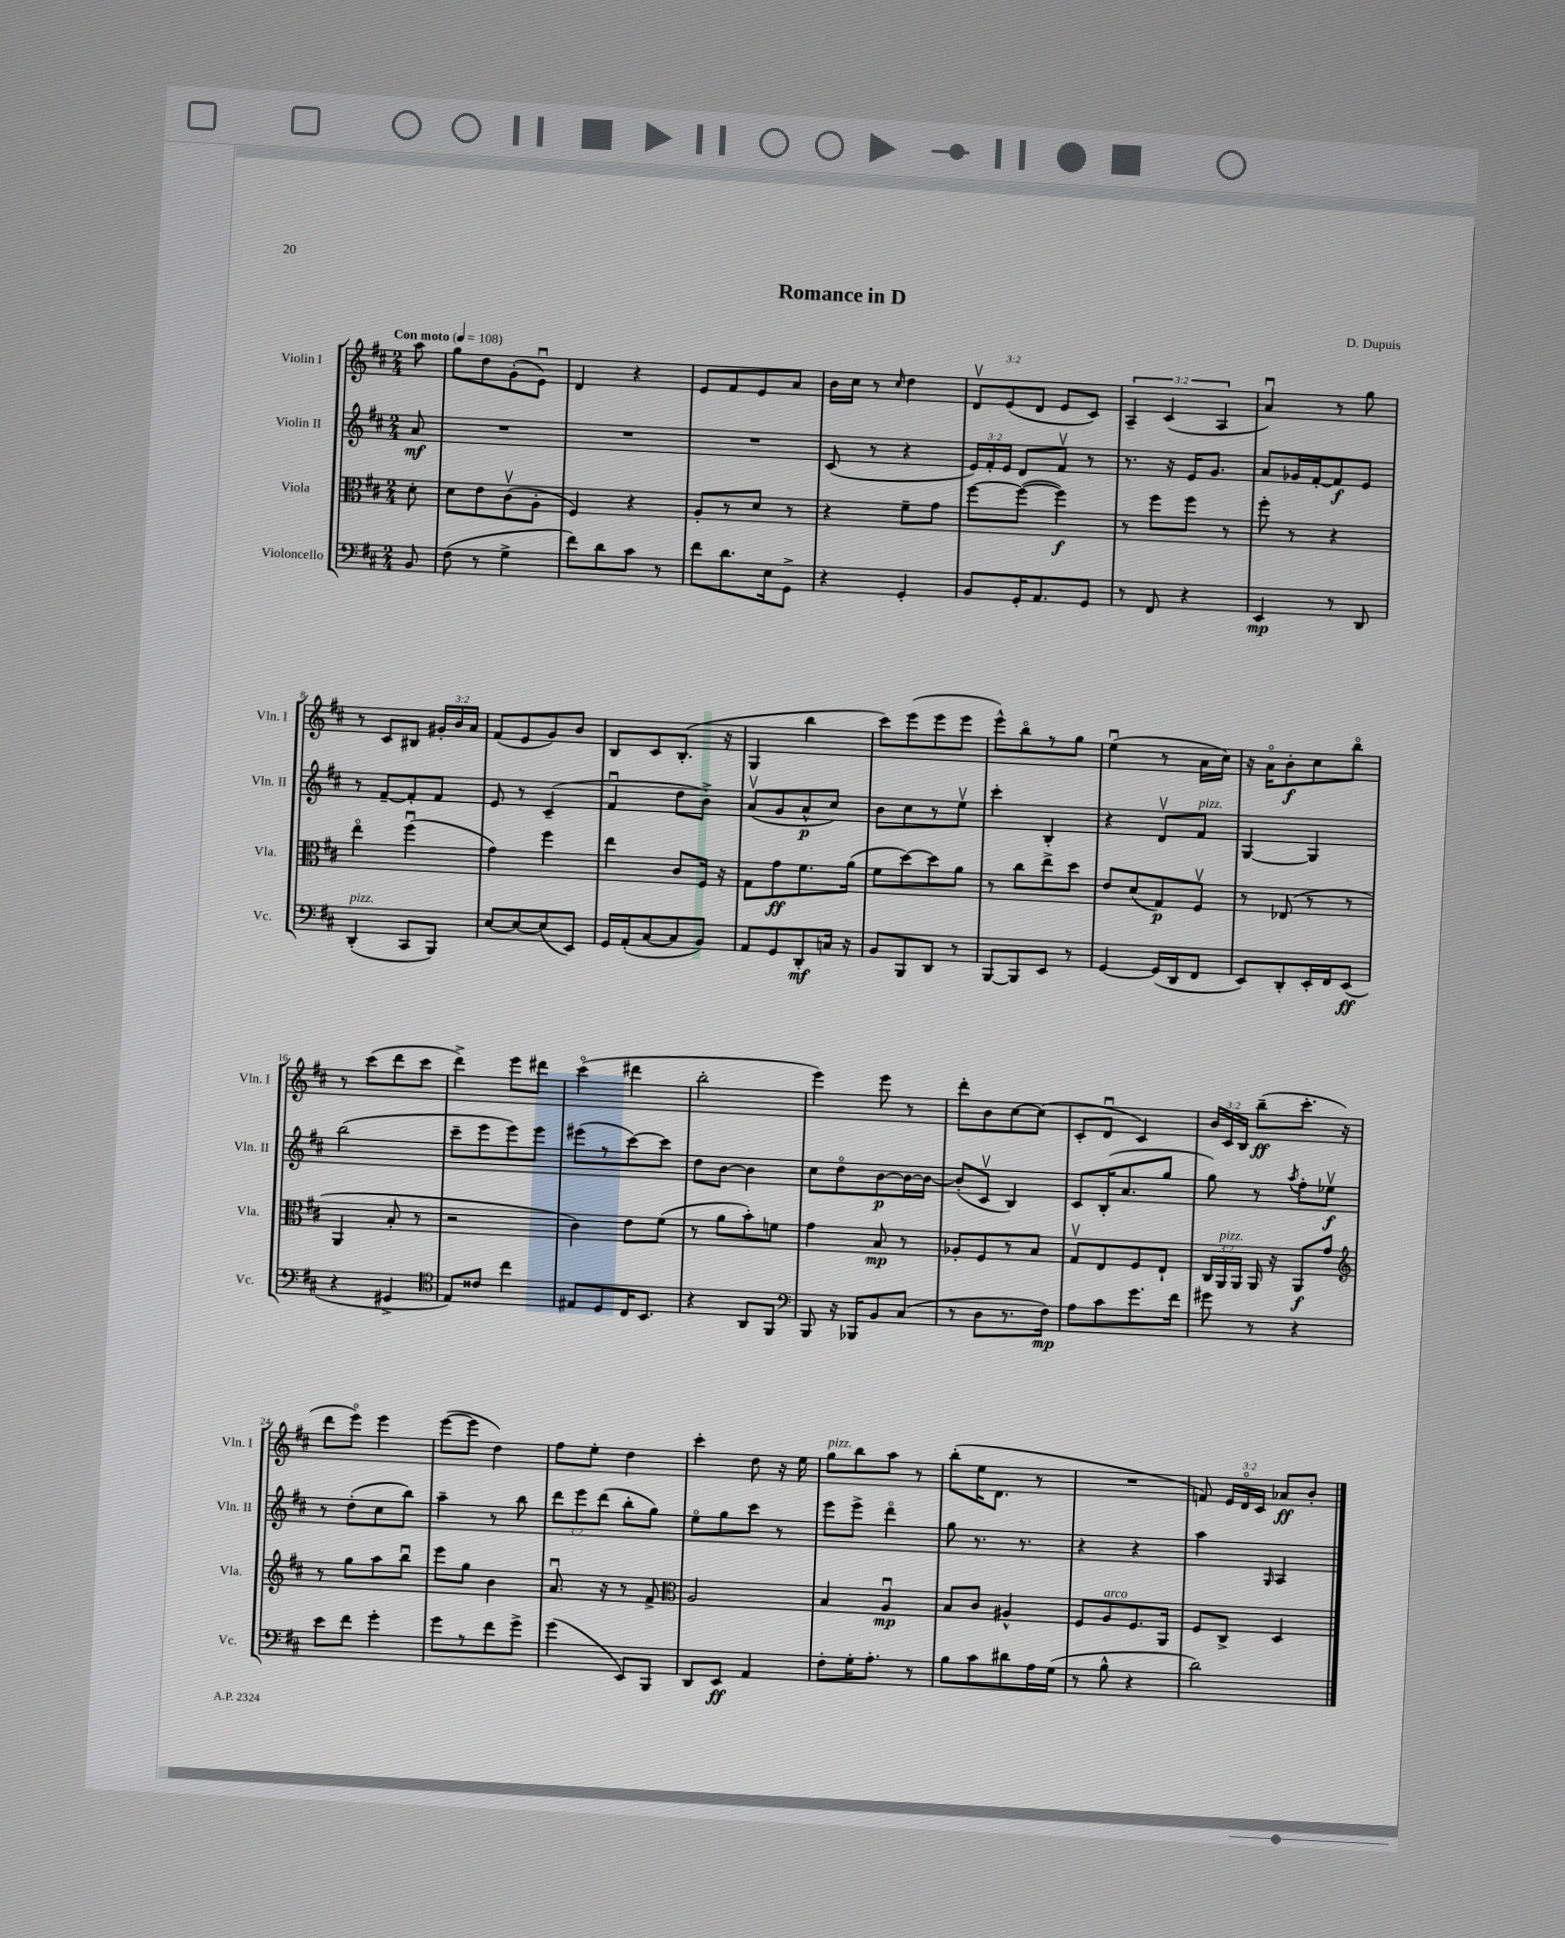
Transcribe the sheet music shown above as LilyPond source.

\header { title = "Romance in D" composer = "D. Dupuis" }
<<
\new StaffGroup <<
\new Staff = "s0" \with { instrumentName = "Violin I" shortInstrumentName = "Vln. I" } {
    \clef treble \key d \major \numericTimeSignature \time 2/4 \override Staff.TupletNumber.text = #tuplet-number::calc-fraction-text \partial 8 \tempo "Con moto" 4 = 108
    \autoBeamOff a''8 |
    g''8[ d''8 g'8-.( e'8]\downbow) |
    d'4 r4 |
    e'8[ fis'8 e'8 a'8] |
    b'16[ cis''16] r8 \grace { cis''16 } d''4 |
    \tuplet 3/2 { d'8[\upbow e'8( d'8] } e'8[ cis'8]) |
    \tuplet 3/2 { a4-- cis'4( a4 } |
    a'4\downbow) r8 g''8 |
    r8 cis'8[ bis8] \tuplet 3/2 { gis'16[-. b'16 a'16] } |
    fis'8[( e'8 g'8) b'8] |
    b8[ cis'8 b8.]-.( r16 |
    g4 b''4 |
    cis'''8[) e'''8( e'''8 e'''8] |
    e'''8[-^) b''8\flageolet r8 g''8] |
    e''4\downbow( r8 a'16[ cis''16]) |
    r16 a'16[\flageolet b'8-.\f cis''8 b''8]\flageolet |
    r8 cis'''8[( d'''8 cis'''8] |
    d'''4->) e'''8[ dis'''8] |
    cis'''4\flageolet( dis'''4 |
    b''2-. |
    e'''4) e'''8 r8 |
    d'''8[-. b'8 cis''8~ cis''8]( |
    cis'8[-. d'8]\downbow cis'4) |
    \tuplet 3/2 { b'16[ cis'16 b16] } b''8[--\ff( cis'''8.]-. r16 |
    d'''8[ e'''8]\flageolet) e'''4 |
    e'''8[~( e'''8] d''4) |
    fis''8[ e''8]-. d''4 |
    cis'''4-. d''8 r16 e''16 |
    g''8[^\markup { \italic "pizz." } b''8 a''8] r8 |
    b''8[-.( e''16 d'8.] r8 |
    R2 |
    f'8) \tuplet 3/2 { e'16[ d'16\flageolet cis'16] } aes'8[\ff b'8]-. \bar "|." |
}
\new Staff = "s1" \with { instrumentName = "Violin II" shortInstrumentName = "Vln. II" } {
    \clef treble \key d \major \numericTimeSignature \time 2/4 \override Staff.TupletNumber.text = #tuplet-number::calc-fraction-text \partial 8
    \autoBeamOff a'8\mf |
    R2 |
    R2 |
    R2 |
    cis'8( r8 r4 |
    \tuplet 3/2 { e'16[) fis'16-. e'16] } d'8[ fis'8]\upbow r8 |
    r8. r16 e'16[ g'8.] |
    a'8[ ges'16 fis'16~-. fis'8\f e'8] |
    r8 fis'8[~-- fis'8-. fis'8] |
    e'8 r8 cis'4--( |
    fis'4\downbow d''8[ b'8]->) |
    a'8[\upbow( g'8 a'8-^\p cis''8]) |
    b'8[ cis''8 r8 e''8]\upbow |
    cis'''4-. b4-. |
    r4 d'8[\upbow fis'8]^\markup { \italic "pizz." } |
    g4~ g4 |
    b''2( |
    cis'''8[-- e'''8 e'''8) e'''8] |
    eis'''8[( r8 cis'''8~) cis'''8] |
    d''8[ b'8]~ b'4 |
    cis''8[ d''8\flageolet b'8~\p b'16~ b'16]~ |
    b'8[-.( cis'8]\upbow b4) |
    cis'8[ b16-.( a'8. g''8] |
    g''8) r8 \acciaccatura { a''8 } fis''8[-. ees''8]\upbow\f |
    r8 d''8[-.( cis''8 b''8]) |
    a''4-- r8 b''8 |
    \tuplet 3/2 { d'''8[ e'''8 d'''8]( } b''8[-. g''8]) |
    e''8[\flageolet g''8 cis'''8] r8 |
    e'''8[ e'''8]-> d'''4\flageolet |
    g''8 r8. r8. |
    r4 r4 |
    a''4 \grace { g16 } a4 \bar "|." |
}
\new Staff = "s2" \with { instrumentName = "Viola" shortInstrumentName = "Vla." } {
    \clef alto \key d \major \numericTimeSignature \time 2/4 \override Staff.TupletNumber.text = #tuplet-number::calc-fraction-text \partial 8
    \autoBeamOff d'8-. |
    d'8[ e'8 cis'8\upbow( a8]-. |
    fis4) r4 |
    a8[-. r8 d'8] r8 |
    r4 fis'8[-- g'8] |
    fis''8[~ fis''8]~( fis''4\f) |
    r8 fis''8[ fis''8] r8 |
    fis''8-. r8 r4 |
    e''4\flageolet fis''4\downbow( |
    g'4) fis''4 |
    e''4 cis'8[ fis16] r16 |
    g8[ g'8\ff fis'8. a'16]( |
    fis'8[ d''8~) d''8 a'8] |
    r8 cis''8[ e''8-> d''8] |
    e'8[ d'8( g8\p) fis8]\upbow |
    r8 ees8( r8 r8 |
    a,4 b8-. r8 |
    r2 |
    cis'4) e'8[ fis'8]( |
    r8 a'8[ b'8-.) f'8] |
    g'4 b8\mp r8 |
    aes8[-. fis8 r8 b8] |
    g8[\upbow e8 fis8 e8]-! |
    \tuplet 3/2 { cis16[ a,16^\markup { \italic "pizz." } a,16] } a,16 r16 a,8[\f g'8] |
    \clef treble r8 g''8[ a''8 b''8]\downbow |
    e'''8[ g''8] b'4 |
    a'8.\downbow r16 r8 fis'8-> |
    \clef alto a2 |
    b4 a4\downbow\mp |
    b8[ cis'8] ais4-^ |
    fis8[ a8^\markup { \italic "arco" } fis8. a,16] |
    fis8[ cis8]-> d4 \bar "|." |
}
\new Staff = "s3" \with { instrumentName = "Violoncello" shortInstrumentName = "Vc." } {
    \clef bass \key d \major \numericTimeSignature \time 2/4 \partial 8
    \autoBeamOff b,8 |
    fis8( r8 g4-> |
    fis'8[) d'8 cis'8] r8 |
    fis'8[ d'8. e16 g,8]-> |
    r4 g,4-. |
    b,8[ g,16-. a,8. g,8] |
    r8 fis,8 r4 |
    e,4\mp r8 d,8 |
    d,4-.^\markup { \italic "pizz." }( cis,8[ b,,8]) |
    e8[~ e8~ e8( e,8]) |
    g,16[ a,16-.( cis8~ cis8 b,8]) |
    a,8[ g,8 d,8-.\mf c16] r16 |
    b,8[ b,,8 d,8] r8 |
    b,,8[~ b,,8 e,8] r8 |
    g,4~ g,16[( d,16 fis,8] |
    e,8[) d,8-. e,16-. fis,16 e,8]\ff( |
    r4 gis,4-> |
    \clef tenor e8[) cisis'8] cis''4 |
    eis8[ d8 cis16 b,8.] |
    r4 a,8[ fis,8] |
    \clef bass b,,8 r16 bes,,16[ b,8 cis8]( |
    r8 d8[ r8. fis16]\mp) |
    a8[ cis'8 g'8. fis'16] |
    gis'8 r8 r4 |
    e'8[ fis'8] g'4-. |
    g'8[ r8 fis'8 g'8]-> |
    g'4( e,8[) b,,8] |
    d,8[ e,8]\ff a,4 |
    fis8[-. g16-. a8.]-. r8 |
    b8[ cis'8 dis'8 a16 g16]( |
    r8 b8-^ r4 |
    d'2) \bar "|." |
}
>>
>>
